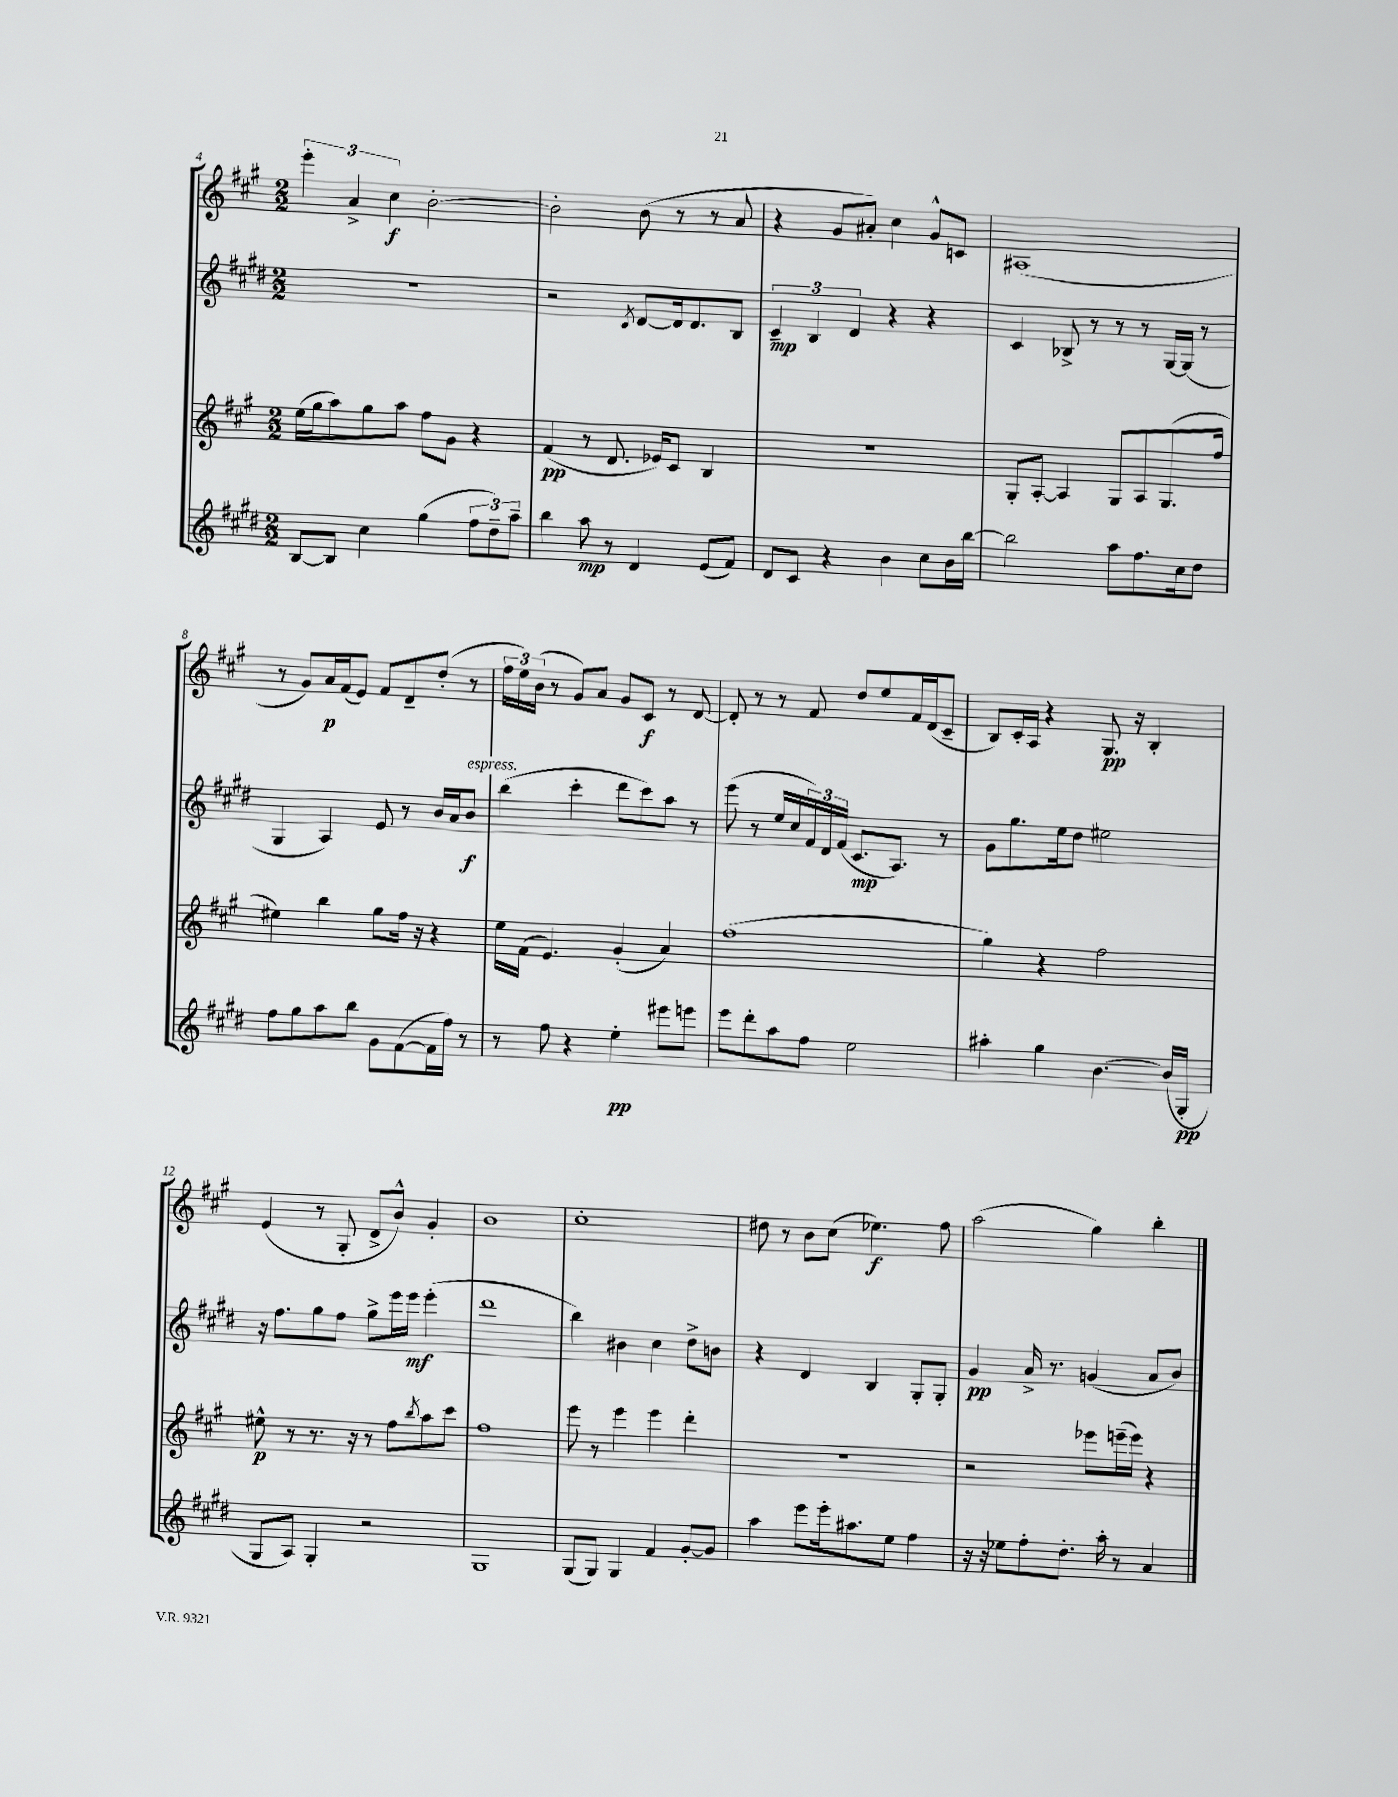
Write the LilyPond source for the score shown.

<<
\new StaffGroup <<
\new Staff = "s0" {
    \clef treble \key a \major \numericTimeSignature \time 2/2
    \tuplet 3/2 { e'''4-. a'4-> cis''4\f } b'2~-. |
    b'2-. b'8( r8 r8 a'8 |
    r4 gis'8 ais'8-.) cis''4 gis'8-^ c'8 |
    ais1( |
    r8 gis'8) a'16\p fis'16( e'8) fis'8 d'8-- d''8-.( r8 |
    \tuplet 3/2 { fis''16 e''16) b'16( } r8 gis'8) a'8 gis'8 cis'8\f r8 d'8~ |
    d'8-. r8 r8 fis'8 d''8 e''8 fis'16 d'16( cis'8-- |
    b8) cis'16-. a16 r4 gis8.\pp r16 b4-. |
    e'4( r8 gis8-. d'8-> b'8-^) gis'4-. |
    b'1 |
    cis''1-. |
    dis''8 r8 b'8 cis''8( ees''4.\f) fis''8 |
    a''2( gis''4) b''4-. \bar "|." |
}
\new Staff = "s1" {
    \clef treble \key e \major \numericTimeSignature \time 2/2
    R1 |
    r2 \acciaccatura { cis'8 } dis'8~ dis'16 dis'8. b8 |
    \tuplet 3/2 { cis'4--\mp b4 dis'4 } r4 r4 |
    cis'4 bes8-> r8 r8 r8 gis16~ gis16( r8 |
    gis4 a4) e'8 r8 b'16 a'16 b'8\f^\markup { \italic "espress." } |
    b''4( cis'''4-. dis'''8 cis'''8) a''8 r8 |
    e'''8( r8 e''16 cis''16 \tuplet 3/2 { fis'16) dis'16 fis'16( } cis'8.\mp a8.) r8 |
    gis'8 gis''8. e''16 dis''8 eis''2 |
    r16 fis''8. gis''8 fis''8 gis''8-> e'''16 e'''16\mf e'''4-.( |
    dis'''1 |
    b''4) bis'4 cis''4 dis''8-> b'8 |
    r4 dis'4 b4 gis8-. gis8-. |
    gis'4\pp a'16-> r8. g'4( a'8 b'8) \bar "|." |
}
\new Staff = "s2" {
    \clef treble \key a \major \numericTimeSignature \time 2/2
    e''16( gis''16 a''8) gis''8 a''8 fis''8 gis'8 r4 |
    fis'4\pp( r8 d'8. ees'16) cis'8 b4 |
    r1 |
    gis8-. a8~-. a4 gis8 a8 gis8.( fis''16 |
    eis''4) b''4 gis''8 fis''16 r16 r4 |
    e''16 fis'16( e'4.) gis'4-.( a'4) |
    fis''1( |
    gis''4) r4 fis''2 |
    eis''8-^\p r8 r8. r16 r8 fis''8 \acciaccatura { b''8 } a''8 cis'''8 |
    fis''1 |
    e'''8 r8 e'''4 e'''4 d'''4-. |
    R1 |
    r2 ees'''8 e'''16--( e'''16) r4 \bar "|." |
}
\new Staff = "s3" {
    \clef treble \key e \major \numericTimeSignature \time 2/2
    b8~ b8 cis''4 gis''4( \tuplet 3/2 { fis''8 dis''8--) a''8-- } |
    b''4 a''8\mp r8 dis'4 e'8( fis'8) |
    dis'8 cis'8 r4 b'4 cis''8 b'16 b''16~ |
    b''2 a''8 fis''8. cis''16 dis''8 |
    fis''8 gis''8 a''8 b''8 gis'8 fis'8~( fis'16 fis''16) r8 |
    r8 fis''8 r4 e''4-.\pp eis'''8 e'''8 |
    e'''8 dis'''8-. a''8 fis''8 e''2 |
    ais''4-. gis''4 b'4.~ b'16( gis16-.\pp |
    gis8 a8) gis4-. r2 |
    gis1 |
    gis8( gis8) gis4 fis'4 gis'8~-. gis'8 |
    a''4 e'''8 e'''16-. ais''8. e''8 fis''4 |
    r16 r16 ees''8 fis''8-. dis''8.-. a''16-. r8 a'4 \bar "|." |
}
>>
>>
\layout { \context { \Score currentBarNumber = #4 } }
